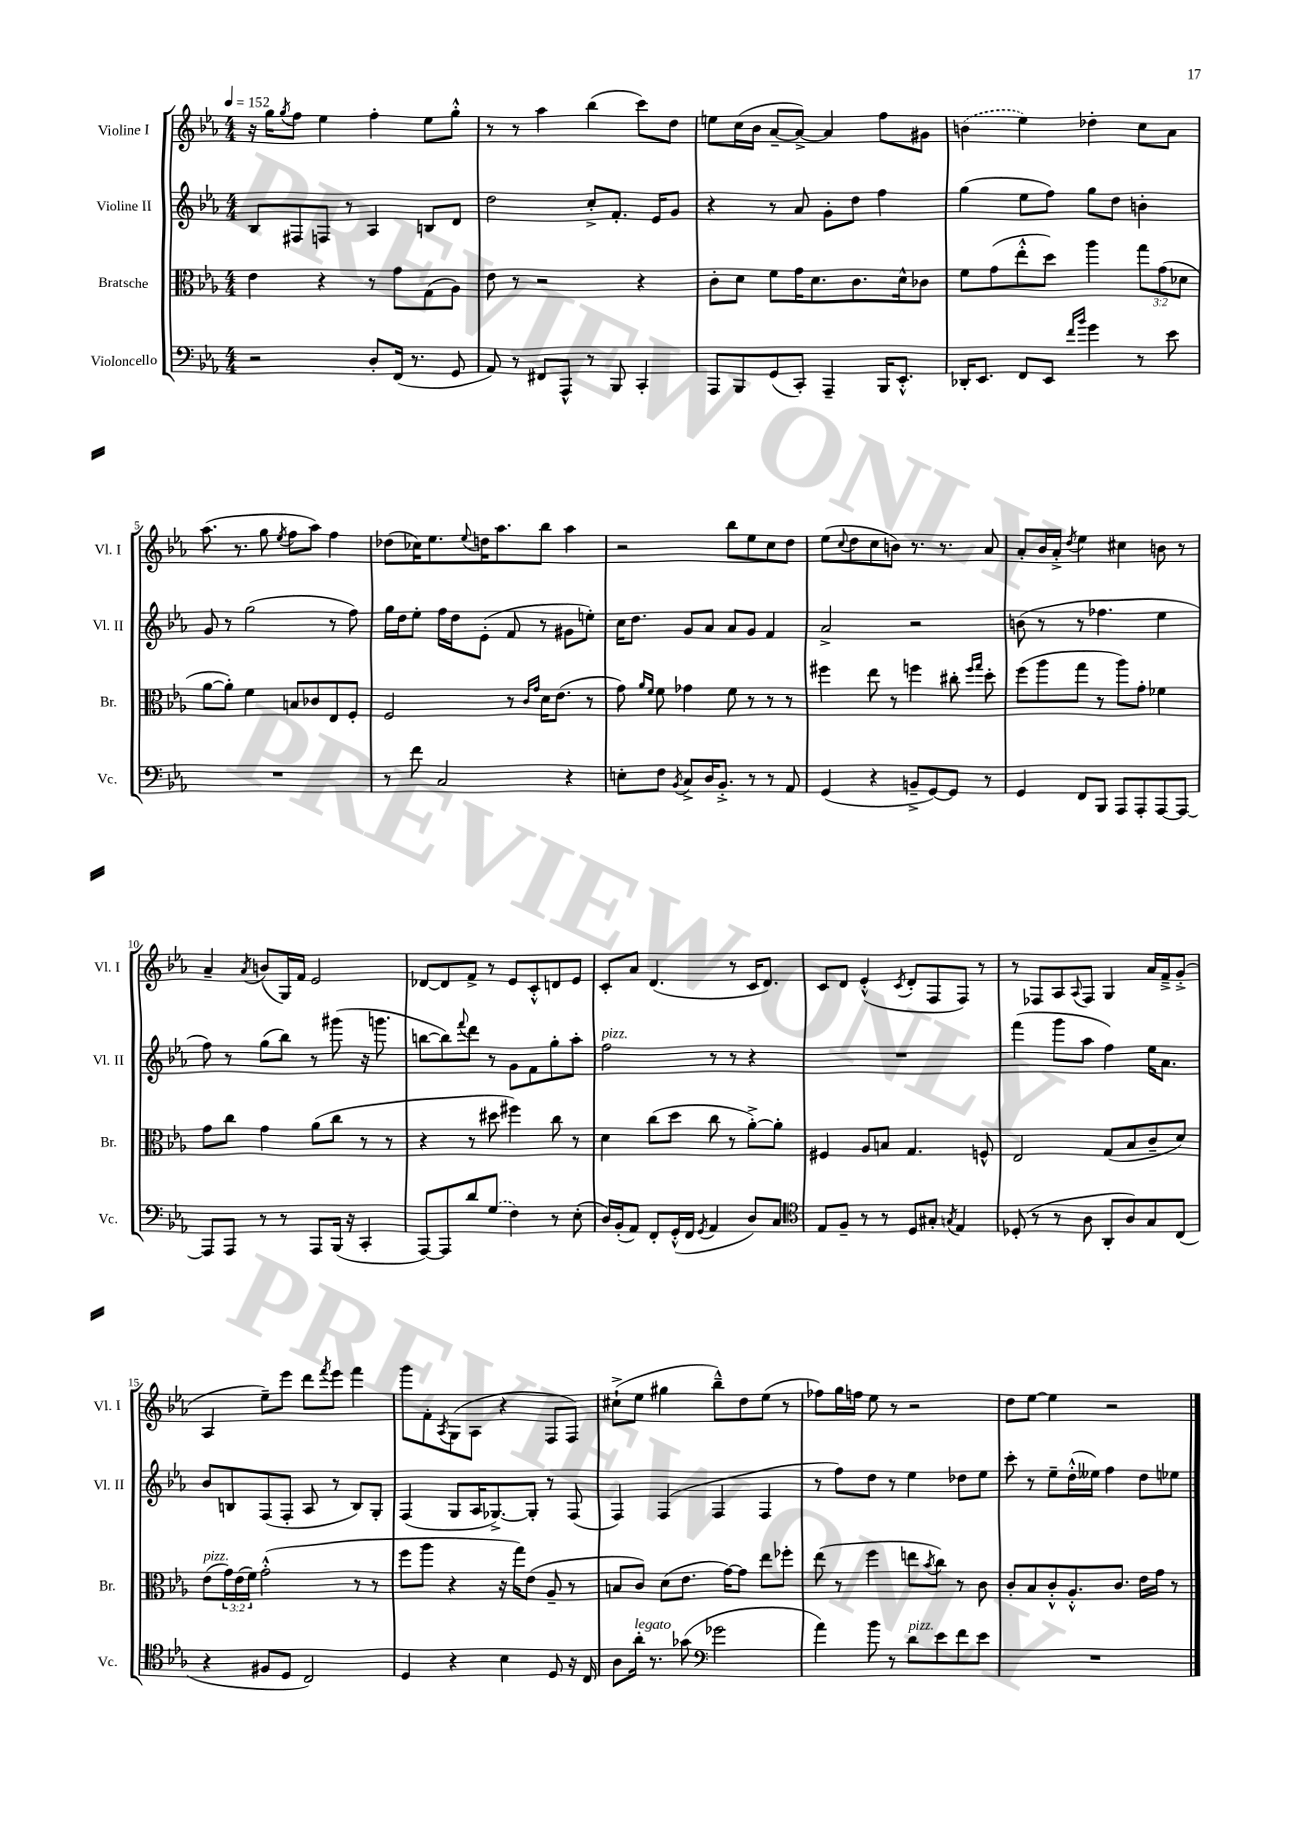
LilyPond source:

<<
\new StaffGroup <<
\new Staff = "s0" \with { instrumentName = "Violine I" shortInstrumentName = "Vl. I" } {
    \clef treble \key ees \major \numericTimeSignature \time 4/4 \tempo 4 = 152
    r16 g''16 \acciaccatura { g''8 } f''8 ees''4 f''4-. ees''8 g''8-.-^ |
    r8 r8 aes''4 bes''4( c'''8) d''8 |
    e''8 c''16( bes'16 aes'8~-- aes'8~->) aes'4 f''8 gis'8 |
    \once \slurDashed b'4( ees''4) des''4-. c''8 aes'8 |
    aes''8.( r8. g''8 \acciaccatura { ees''8 } f''8 aes''8) f''4 |
    des''8( ces''16) ees''8. \appoggiatura { ees''8 } d''16 aes''8. bes''8 aes''4 |
    r2 bes''8 ees''8 c''8 d''8 |
    ees''8( \appoggiatura { c''8 } d''8 c''8 b'8) r8. r8. aes'8 |
    aes'8-. bes'16 aes'16-.-> \acciaccatura { d''8 } ees''4 cis''4 b'8 r8 |
    aes'4-- \acciaccatura { aes'8 } b'8( g16) f'16 ees'2 |
    des'8~ des'8 f'8-> r8 ees'8 c'8-.-^ d'8 ees'8 |
    c'8-. aes'8 d'4.( r8 c'16 d'8.) |
    c'8 d'8 ees'4-.-^( \acciaccatura { c'8 } d'8-. f8 f8) r8 |
    r8 fes8 aes8 \appoggiatura { aes8 } fes8 g4 aes'16 f'16---> g'8-.->( |
    aes4 ees''8--) ees'''8 d'''8 \acciaccatura { f'''8 } ees'''8 f'''4 |
    g'''8 f'8-. \acciaccatura { aes8 } g8( aes8 r4 f8 f8) |
    cis''8-!->( ees''8 gis''4 bes''8---^) d''8 ees''8( r8 |
    fes''8) g''16 f''16 ees''8 r8 r2 |
    d''8 ees''8~ ees''4 r2 \bar "|." |
}
\new Staff = "s1" \with { instrumentName = "Violine II" shortInstrumentName = "Vl. II" } {
    \clef treble \key ees \major \numericTimeSignature \time 4/4
    bes8 fis8 f8 r8 aes4 b8 d'8 |
    d''2 c''8-.-> f'8.-. ees'16 g'8 |
    r4 r8 aes'8 g'8-. d''8 f''4 |
    g''4( ees''8 f''8) g''8 d''8 b'4-. |
    g'8 r8 g''2( r8 f''8) |
    g''16 d''16 ees''8-. f''16 d''16 ees'8-.( f'8 r8 gis'8 e''8-.) |
    c''16 d''8. g'8 aes'8 aes'8 g'8 f'4 |
    aes'2-> r2 |
    b'8( r8 r8 fes''4. ees''4 |
    f''8) r8 g''8( bes''8) r8 gis'''8( r16 g'''8. |
    b''8~ b''8) \appoggiatura { f'''8 } d'''8 r8 g'8 f'8 g''8-. aes''8-. |
    f''2^\markup { \italic "pizz." } r8 r8 r4 |
    R1 |
    f'''4( g'''8 aes''8 f''4) ees''16 aes'8. |
    bes'8 b8 f8( f8-. aes8 r8 b8) g8-. |
    f4( g8 aes16 ges8.~->) ges8-. r8 f8( |
    f4) f4( f4 f4 |
    r8 f''8) d''8 r8 ees''4 des''8 ees''8 |
    c'''8-. r8 ees''8-- d''16-.-^( eeses''16) f''4 d''8 ees''8 \bar "|." |
}
\new Staff = "s2" \with { instrumentName = "Bratsche" shortInstrumentName = "Br." } {
    \clef alto \key ees \major \numericTimeSignature \time 4/4 \override Staff.TupletNumber.text = #tuplet-number::calc-fraction-text
    ees'4 r4 r8 g'8 g8( aes8) |
    ees'8 r8 r2 r4 |
    c'8-. d'8 f'8 g'16 d'8. c'8. d'16-^ ces'8 |
    f'8 g'8( ees''8-.-^ d''8) aes''4 \tuplet 3/2 { g''8 g'8( des'8 } |
    aes'8~ aes'8-.) f'4 b8 ces'8 ees8 f8-. |
    f2 r8 \grace { c'16 g'16 } d'16 ees'8.( r8 |
    g'8) \grace { aes'16 f'16 } f'8 ges'4 f'8 r8 r8 r8 |
    fis''4 ees''8 r8 f''4 cis''8-. \grace { f''16 g''16 } d''8-. |
    f''8( aes''8 g''8 r8 aes''8) g'8-. fes'4 |
    g'8 c''8 g'4 aes'8( c''8 r8 r8 |
    r4 r8 dis''8 fis''4) c''8 r8 |
    d'4 c''8( d''8 c''8 r8 aes'8~-.->) aes'8-. |
    fis4 aes8 b8 g4. f8-^ |
    ees2 g8( bes8 c'8-- d'8) |
    ees'8^\markup { \italic "pizz." }( \tuplet 3/2 { g'16) ees'16( f'16) } g'2-.-^( r8 r8 |
    f''8 aes''8 r4 r16 g''16) ees'8( aes8-- r8 |
    b8 c'8) d'8( ees'8. g'16~) g'8 ees''8 fes''8-. |
    ees''8( r8 f''4 e''8 \acciaccatura { bes'8 } c''8) r8 c'8 |
    c'8-. bes8 c'8-.-^ aes8.-.-^ c'8. ees'16 g'16 r8 \bar "|." |
}
\new Staff = "s3" \with { instrumentName = "Violoncello" shortInstrumentName = "Vc." } {
    \clef bass \key ees \major \numericTimeSignature \time 4/4
    r2 d8-. f,16( r8. g,8 |
    aes,8) r8 fis,8 aes,,8-^ r8 bes,,8 c,4-. |
    aes,,8 bes,,8 g,8( c,8-.) aes,,4-- bes,,16 ees,8.-.-^ |
    des,16-. ees,8. f,8 ees,8 \grace { f'16 bes'16 } g'4 r8 ees'8 |
    R1 |
    r8 f'8 c2 r4 |
    e8-. f8 \acciaccatura { bes,8 } c8-> d16 bes,8.-.-> r8 r8 aes,8 |
    g,4( r4 b,8---> g,8~) g,8 r8 |
    g,4 f,8 bes,,8 aes,,8 aes,,8-. aes,,8~ aes,,8~ |
    aes,,8 aes,,8 r8 r8 aes,,8 bes,,16( r16 c,4-. |
    aes,,8~) aes,,8 d'8 \once \slurDashed g8( f4) r8 ees8-.( |
    d16) bes,16-.( aes,8) f,8-. g,16-.-^( f,16 \acciaccatura { g,8 } aes,4 d8) c8 |
    \clef tenor ees8 f8-- r8 r8 d8 gis8-. \acciaccatura { g8 } ees4 |
    des8-.( r8 r8 aes8 aes,8-. aes8) g8 c8( |
    r4 fis8 d8 c2) |
    d4 r4 bes4 d8 r16 c16 |
    aes8 aes'16-.^\markup { \italic "legato" } r8. ges'8( \clef bass ges'2 |
    aes'4) bes'8 r8 d'8^\markup { \italic "pizz." } ees'8 f'8 ees'8 |
    R1 \bar "|." |
}
>>
>>
